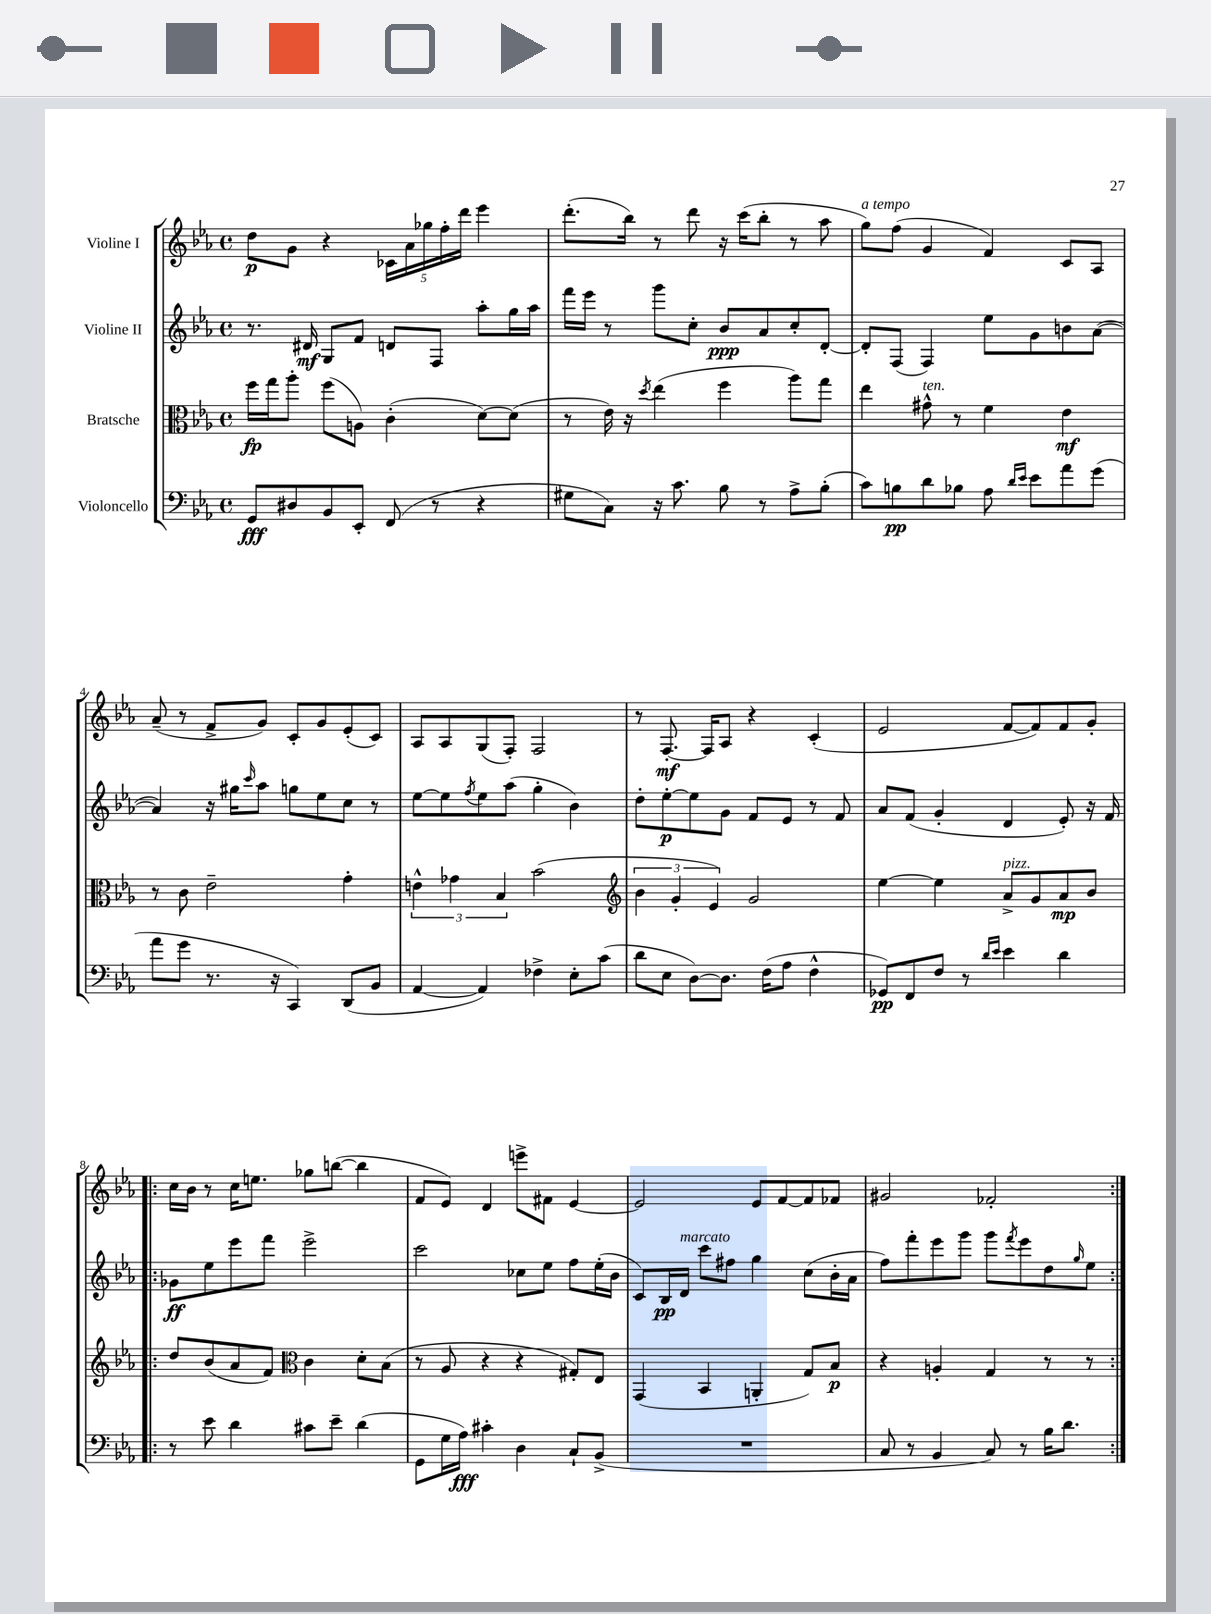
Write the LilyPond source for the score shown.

<<
\new StaffGroup <<
\new Staff = "s0" \with { instrumentName = "Violine I" } {
    \clef treble \key ees \major \defaultTimeSignature \time 4/4
    d''8\p g'8 r4 \tuplet 5/4 { ces'16 aes'16 ges''16 f''16-. d'''16 } ees'''4 |
    d'''8.-.( bes''16) r8 d'''8 r16 c'''16( bes''8-. r8 aes''8 |
    g''8^\markup { \italic "a tempo" }) f''8( g'4 f'4) c'8 aes8 |
    aes'8--( r8 f'8-> g'8) c'8-. g'8 ees'8-.( c'8) |
    aes8 aes8 g8( f8-.) f2 |
    r8 f8.~-.\mf f16 aes8 r4 c'4-.( |
    ees'2 f'8~ f'8) f'8 g'8-. |
    \repeat volta 2 { c''16 bes'16 r8 c''16 e''8. ges''8 b''8~( b''4 |
    f'8 ees'8) d'4 e'''8-> fis'8 ees'4~ |
    ees'2 ees'8 f'8~ f'8 fes'8 |
    gis'2 fes'2-. | }
}
\new Staff = "s1" \with { instrumentName = "Violine II" } {
    \clef treble \key ees \major \defaultTimeSignature \time 4/4
    r8. dis'16\mf g8 f'8 d'8 f8 aes''8-. g''16 aes''16 |
    f'''16 ees'''16 r8 g'''8 c''8-. bes'8\ppp aes'8 c''8-. d'8~-. |
    d'8-. f8( f4) ees''8 g'8 b'8 aes'8~( |
    aes'4) r16 gis''16 \grace { c'''16 } aes''8 g''8 ees''8 c''8 r8 |
    ees''8~ ees''8 \acciaccatura { f''8 } ees''8 aes''8( g''4-. bes'4) |
    d''8-. ees''8~-.\p ees''8 g'8 f'8 ees'8 r8 f'8 |
    aes'8 f'8( g'4-. d'4 ees'8-.) r16 f'16 |
    \repeat volta 2 { ges'8\ff ees''8 ees'''8 f'''8 ees'''2-> |
    c'''2 ces''8 ees''8 f''8 ees''16-.( bes'16 |
    c'8) bes16\pp d'16^\markup { \italic "marcato" } c'''8 fis''8 g''4 c''8( bes'16-. aes'16 |
    f''8) f'''8-. ees'''8 g'''8 g'''8 \acciaccatura { f'''8 } ees'''8 d''8 \grace { g''16 } ees''8 | }
}
\new Staff = "s2" \with { instrumentName = "Bratsche" } {
    \clef alto \key ees \major \defaultTimeSignature \time 4/4
    f''16\fp g''16 aes''8-. f''8( a8) c'4-.( d'8~) d'8( |
    r8 ees'16) r16 \acciaccatura { d''8 } ees''4( f''4 aes''8) g''8 |
    ees''4 gis'8-^^\markup { \italic "ten." } r8 f'4 ees'4\mf |
    r8 c'8 ees'2-- g'4-. |
    \tuplet 3/2 { e'4-^ ges'4 bes4 } bes'2( |
    \clef treble \tuplet 3/2 { bes'4 g'4-. ees'4) } g'2 |
    ees''4~ ees''4 aes'8->^\markup { \italic "pizz." } g'8 aes'8\mp bes'8 |
    \repeat volta 2 { d''8 bes'8( aes'8 f'8) \clef alto c'4 d'8-. bes8( |
    r8 aes8 r4 r4 gis8-.) ees8 |
    g,4( bes,4 a,4-. g8) bes8\p |
    r4 a4-. g4 r8 r8 | }
}
\new Staff = "s3" \with { instrumentName = "Violoncello" } {
    \clef bass \key ees \major \defaultTimeSignature \time 4/4
    g,8\fff dis8 bes,8 ees,8-. f,8( r8 r4 |
    gis8 c8) r16 c'8. bes8 r8 aes8-> bes8-.( |
    c'8) b8\pp d'8 bes8 aes8 \grace { d'16 ees'16 } ees'8 aes'8 g'8( |
    aes'8 g'8 r8. r16 c,4) d,8( bes,8 |
    aes,4~ aes,4) fes4-> ees8-. c'8( |
    d'8 ees8 d8~) d8. f16( aes8 f4-^ |
    ges,8\pp) f,8 f8 r8 \grace { d'16 ees'16 } ees'4 d'4 |
    \repeat volta 2 { r8 ees'8 d'4 cis'8 ees'8-- d'4( |
    g,8 g16 aes16\fff) cis'4-. d4 c8-! bes,8->( |
    R1 |
    c8 r8 bes,4 c8) r8 bes16 d'8. | }
}
>>
>>
